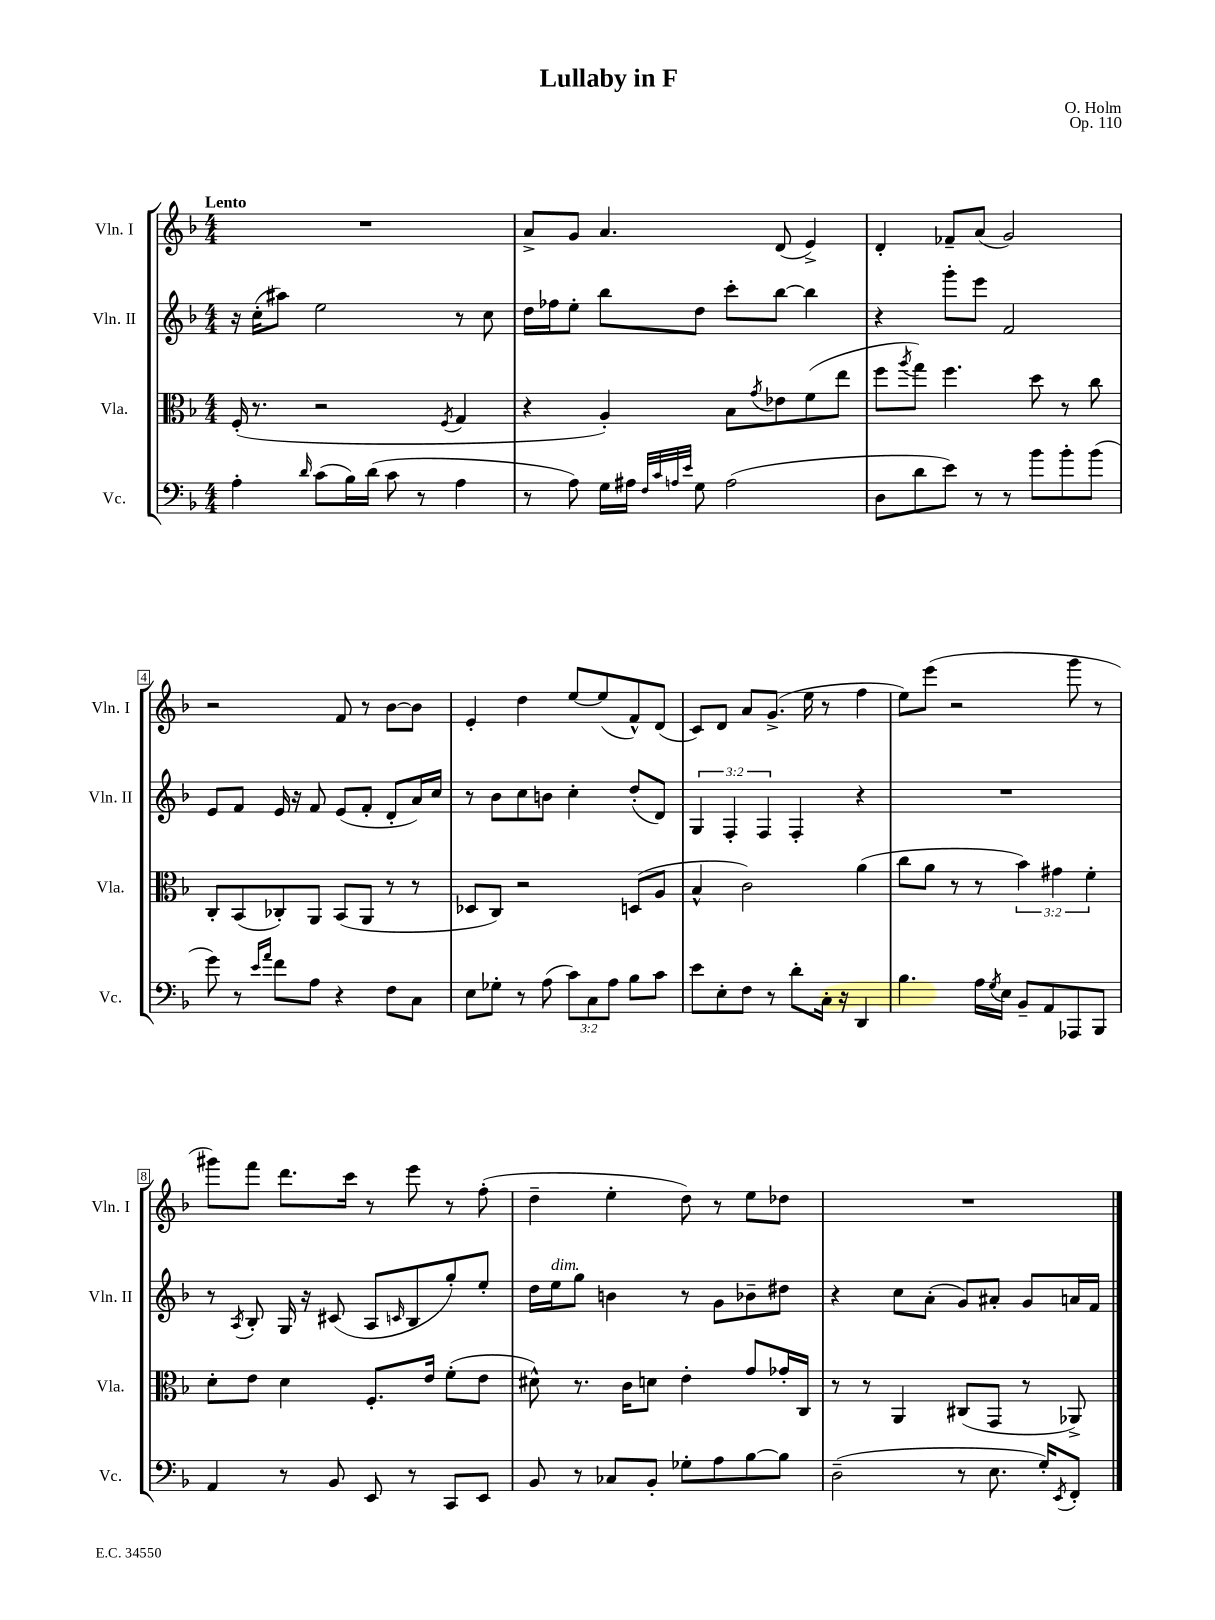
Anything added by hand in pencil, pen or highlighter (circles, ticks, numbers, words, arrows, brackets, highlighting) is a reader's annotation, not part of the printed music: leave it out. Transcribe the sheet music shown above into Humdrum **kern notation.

**kern	**kern	**kern	**kern
*part4	*part3	*part2	*part1
*staff4	*staff3	*staff2	*staff1
*I"Vc.	*I"Vla.	*I"Vln. II	*I"Vln. I
*I'Vc.	*I'Vla.	*I'Vln. II	*I'Vln. I
*clefF4	*clefC3	*clefG2	*clefG2
*k[b-]	*k[b-]	*k[b-]	*k[b-]
*M4/4	*M4/4	*M4/4	*M4/4
=1	=1	=1	=1
!	!	!	!LO:TX:a:B:t=Lento
4A'\	(16F'/	16r	1r
.	8.r	(16cc'\KL	.
.	.	8aa#X\J)	.
16qqd/	.	.	.
(8c\L	2r	2ee\	.
16B-\L)	.	.	.
(16d\JJ	.	.	.
8c\	.	.	.
8r	.	.	.
.	8qF/	.	.
4A\	4G/	8r	.
.	.	8cc\	.
=2	=2	=2	=2
8r	4r	16dd\LL	8a^/L
.	.	16ff-X\J	.
8A\)	.	8ee'\J	8g/J
16G\LL	4A'/)	8bb-\L	4.a/
16A#X\JJ	.	.	.
32qqF/LLL	.	.	.
32qqc/	.	.	.
32qqAn/	.	.	.
32qqe/JJJ	.	.	.
8G\	.	8dd\J	.
(2A\	8B-\L	8ccc'\L	.
.	8qg/	.	.
.	8e-X\	[8bb-\J	(8d/
.	(8f\	4bb-\]	4e^/)
.	8ee\J	.	.
=3	=3	=3	=3
8D\L	8ff\L	4r	4d'/
.	8qaa/	.	.
8d\	8gg\J)	.	.
8e\J)	4.ff\	8ggg'\L	8f-X~/L
8r	.	8eee\J	(8a/J
8r	.	2f/	2g/)
8b-\L	8dd\	.	.
8b-'\	8r	.	.
(8b-\J	8cc\	.	.
!!LO:LB:g=z
=4	=4	=4	=4
8g\)	8C'/L	8e/L	2r
8r	(8BB-/	8f/J	.
16qqe/LL	.	.	.
16qqa/JJ	.	.	.
8f\L	8C-X'/)	16e/	.
.	.	16r	.
8A\J	8AA/J	8f/	.
4r	(8BB-/L	(8e/L	8f/
.	8AA/J	8f'/J	8r
8F\L	8r	8d'/L	[8b-\L
8C\J	8r	16a/L)	8b-\J]
.	.	16cc/JJ	.
=5	=5	=5	=5
8E\L	8D-X/L	8r	4e'/
8G-X'\J	8C/J)	8b-\L	.
8r	2r	8cc\	4dd\
(8A\	.	8bn\J	.
12c\L)	.	4cc'\	[8ee/L
12C\	.	.	.
.	.	.	(8ee/]
12A\J	.	.	.
8B-\L	(8Dn/L	(8dd'/L	8f^^/)
8c\J	8A/J	8d/J)	(8d/J
=6	=6	=6	=6
8e\L	4B-^^/	6G/	8c/L)
8E'\	.	.	8d/J
.	.	6F'/	.
8F\J	2c\)	.	8a/L
.	.	6F/	.
8r	.	.	(8.g^/J
8d'\L	.	4F'/	.
.	.	.	16ee\
16C'\Jk	.	.	8r
16r	.	.	.
4DD/	(4a\	4r	4ff\
=7	=7	=7	=7
4.B-\	8cc\L	1r	8ee\L)
.	8a\J	.	(8eee\J
.	8r	.	2r
16A\LL	8r	.	.
8qG/	.	.	.
16E\JJ	.	.	.
8BB-~/L	6b-\)	.	.
8AA/	.	.	.
.	6g#X\	.	.
8AAA-X/	.	.	8ggg\
.	6f'\	.	.
8BBB-/J	.	.	8r
!!LO:LB:g=z
=8	=8	=8	=8
4AA/	8d'\L	8r	8ggg#X\L)
.	.	8qA/	.
.	8e\J	8B-'/	8fff\J
8r	4d\	16G/	8.ddd\L
.	.	16r	.
8BB-/	.	(8c#X/	.
.	.	.	16ccc\Jk
8EE/	8.F'/L	8A/L	8r
.	.	16qqcn/	.
8r	.	8B-/	8eee\
.	16e/Jk	.	.
8CC/L	(8f'\L	8gg'/)	8r
8EE/J	8e\J	8ee'/J	(8ff'\
=9	=9	=9	=9
8BB-/	8d#X^^\)	16dd\LL	4dd~\
!	!	!LO:TX:a:i:t=dim.	!
.	.	16ee\J	.
8r	8.r	8gg\J	.
8C-X/L	.	4bn\	4ee'\
.	16c\KL	.	.
8BB-'/J	8dn\J	.	.
8G-X'\L	4e'\	8r	8dd\)
8A\	.	8g\L	8r
[8B-\	8g/L	8b-X~\	8ee\L
8B-\J]	16g-X'/L	8dd#X\J	8dd-X\J
.	16C/JJ	.	.
=10	=10	=10	=10
(2D~\	8r	4r	1r
.	8r	.	.
.	4AA/	8cc\L	.
.	.	(8a'\J	.
8r	(8C#X/L	8g/L)	.
8.E\	8GG/J	8a#X'/J	.
.	8r	8g/L	.
16G'/KL)	.	.	.
8qEE/	.	.	.
8FF'/J	8AA-X^/)	16an/L	.
.	.	16f/JJ	.
==	==	==	==
*-	*-	*-	*-
